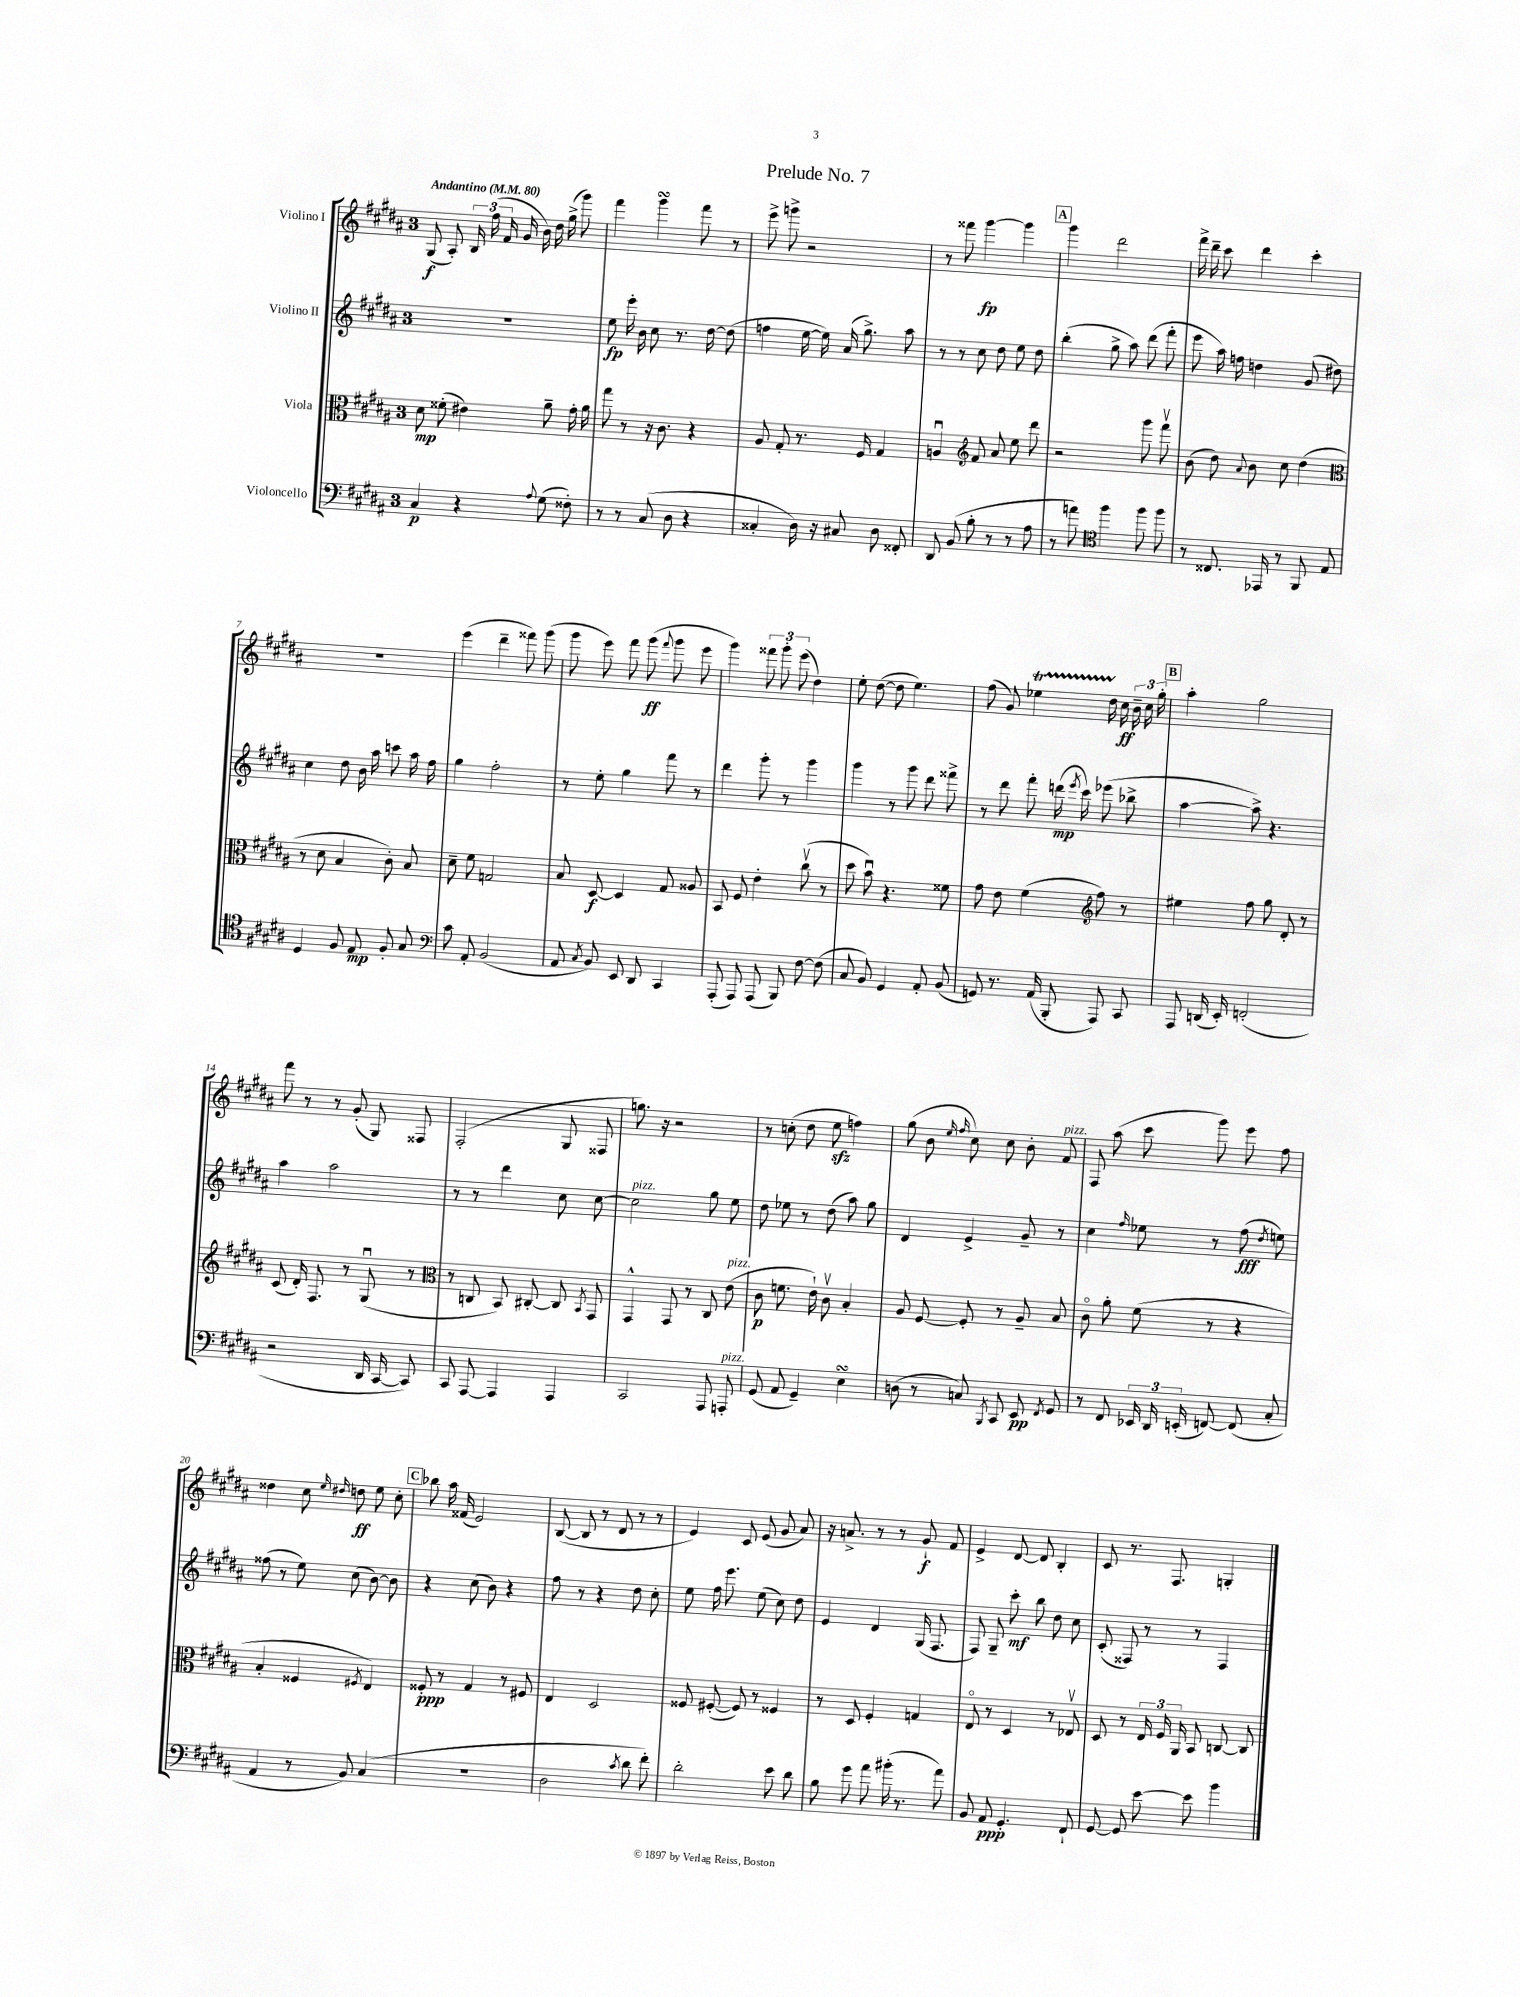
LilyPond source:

\header { title = "Prelude No. 7" }
<<
\new StaffGroup <<
\new Staff = "s0" \with { instrumentName = "Violino I" } {
    \clef treble \key b \major \once \override Staff.TimeSignature.style = #'single-digit \time 3/4 \tempo "Andantino" 4 = 80
    \autoBeamOff gis8\f( ais8-.) \tuplet 3/2 { b16 fis''16( fis'16 } gis'16 b'16) dis''16 gis''16->( gis'''8) |
    fis'''4 gis'''4\turn fis'''8 r8 |
    e'''8-> g'''8-> r2 |
    r8 fisis'''8 gis'''4~\fp gis'''4 |
    \mark \markup { \box "A" } gis'''4 dis'''2 |
    fis'''16-> dis'''16-- cis'''8 dis'''4 cis'''4-. |
    R2. |
    e'''4( dis'''4-- fisis'''8) gis'''8( |
    gis'''8 e'''8) fis'''8 gis'''8\ff( \appoggiatura { fis'''8 } gis'''8 e'''8 |
    gis'''4) \tuplet 3/2 { fisis'''8 gis'''8-. e'''8( } dis''4) |
    e''8-. dis''8~( dis''8 e''4.) |
    fis''8( gis'8) ees''4\startTrillSpan dis''16 cis''16\stopTrillSpan\ff \tuplet 3/2 { b'16-- cis''16 gis''16-. } |
    \mark \markup { \box "B" } ais''4-. gis''2 |
    fis'''8 r8 r8 gis'8-.( gis8) fisis8 |
    fis2-.( gis8 fisis8 |
    g''8.) r16 r2 |
    r8 c''8-.( dis''8 e''8\sfz f''4) |
    gis''8( b'8 \grace { e''16 fis''16 } cis''8) cis''8 b'8-. fis'8^\markup { \italic "pizz." } |
    fis8 ais''8( cis'''8 gis'''8) e'''8 fis''8 |
    disis''4 cis''8 \grace { e''16 dis''16 } d''8\ff e''8 cis''8-. |
    \mark \markup { \box "C" } bes''8 ais''16 fisis'16( e'2) |
    b8~( b8 r8 dis'8 r8 r8 |
    e'4) cis'8 e'8( gis'8 ais'8) |
    r16 a'8.-> r8 r8 gis'8-!\f fis'8 |
    e'4-> dis'8~ dis'8 b4-. |
    cis'8 r8. fis8. g4-. \bar "|." |
}
\new Staff = "s1" \with { instrumentName = "Violino II" } {
    \clef treble \key b \major \once \override Staff.TimeSignature.style = #'single-digit \time 3/4
    \autoBeamOff R2. |
    e''8\fp e'''16-. b'16 cis''8 r8. dis''16~ dis''8( |
    f''4 e''16~ e''16) ais'16( gis''8.->) ais''8 |
    r8 r8 cis''8 dis''8 e''8 dis''8 |
    \mark \markup { \box "A" } b''4-.( gis''8-> ais''8) dis'''8( fis'''8-. |
    e'''8 ais''16) f''16 d''4 gis'8( dis''8) |
    cis''4 dis''8 b'16 ais''16 c'''8 ais''16 fis''16 |
    gis''4 fis''2-. |
    r8 e''8-. gis''4 fis'''8 r8 |
    dis'''4 gis'''8-. r8 gis'''4 |
    gis'''4 r8 gis'''8 dis'''8 fisis'''8-> |
    r8 dis'''8 fis'''8-. d'''16\mp( \acciaccatura { e'''8 } cis'''16) ees'''8( bes''8-> |
    \mark \markup { \box "B" } ais''4~ ais''8->) r4. |
    ais''4 ais''2 |
    r8 r8 dis'''4 cis''8 cis''8~ |
    cis''2^\markup { \italic "pizz." } gis''8 e''8 |
    dis''8 ees''8 r8 dis''8( ais''8) gis''8 |
    dis'4 e'4-> gis'8-- r8 |
    cis''4 \grace { fis''16 } ees''8 r8 fis''8\fff( \acciaccatura { dis''8 } e''8) |
    fisis''8( r8 e''8) cis''8( b'8~) b'8 |
    \mark \markup { \box "C" } r4 cis''8( b'8) r4 |
    fis''8 r8 r4 dis''8 cis''8-. |
    e''8 fis''16 e'''8. e''8( cis''8) dis''8 |
    e'4 dis'4 gis16( fis8. |
    fis8) gis8-- cis'''8-.\mf b''8 dis''8 cis''8 |
    cis'8-.( fisis8) r8 r8 fisis4 \bar "|." |
}
\new Staff = "s2" \with { instrumentName = "Viola" } {
    \clef alto \key b \major \once \override Staff.TimeSignature.style = #'single-digit \time 3/4
    \autoBeamOff dis'8\mp fisis'8-.( eis'4) ais'8-- gis'16-. ais'16 |
    gis''8 r8 r16 cis'8. r4 |
    ais8 gis8-. r8. fis16 gis4 |
    a4\downbow \clef treble fis'8 ais'8 e''8 dis'''8 |
    \mark \markup { \box "A" } r2 gis'''8 fis'''8\upbow |
    b'8( dis''8) \appoggiatura { ais'8 } b'8 cis''8 dis''4( |
    \clef alto r8 dis'8 b4 cis'8-.) b8 |
    dis'8-- fis'8 g2 |
    b8 dis8~\f dis4 gis8 aisis8 |
    b,8 fis8 e'4-. cis''8\upbow( r8 |
    dis''8 b'8\downbow) r4. fisis'8 |
    gis'8 e'8 fis'4( \clef treble fis''8) r8 |
    \mark \markup { \box "B" } eis''4 fis''8 gis''8 dis'8-. r8 |
    cis'8( dis'16-.) fis8. r8 gis8\downbow( r8 |
    \clef alto r8 c8 b,8) cis8~-. cis8 \acciaccatura { b,8 } gis,8 |
    gis,4-^ gis,8 r8 cis8 e'8^\markup { \italic "pizz." }( |
    cis'8\p f'8. e'16-!) cis'8\upbow b4-. |
    ais8 fis8~ fis8-. r8 ais8-- b8 |
    cis'8\flageolet ais'8-. fis'8( r8 r4 |
    b4-. fisis4 \acciaccatura { fis8 } e4) |
    \mark \markup { \box "C" } fisis8-.\ppp r8 gis4 r8 fis8 |
    e4 dis2 |
    fisis8 fis8~-.( fis8) r8 fisis4 |
    r8 dis8 fis4-. g4 |
    e8\flageolet r8 dis4 r8 ees8\upbow |
    dis8 r8 \tuplet 3/2 { e16 fis16 ais,16 } b,8 c8~ c8 \bar "|." |
}
\new Staff = "s3" \with { instrumentName = "Violoncello" } {
    \clef bass \key b \major \once \override Staff.TimeSignature.style = #'single-digit \time 3/4
    \autoBeamOff cis4\p r4 \appoggiatura { ais8 } gis8( fisis8-.) |
    r8 r8 cis8( dis8 r4 |
    cisis4-. dis16) r16 cis8 dis8 fisis,8-. |
    dis,8 b,8( b8-. r8 r8 ais8 |
    \mark \markup { \box "A" } r8 a'8) \clef tenor fis''4 fis''8 fis''8 |
    r8 cisis8. ees,16 r8 fis,8 e8 |
    dis4 fis8 e8\mp fis8-. gis8 |
    \clef bass cis'8 ais,8-. b,2( |
    ais,8 \acciaccatura { cis8 } b,8) e,8 dis,8 cis,4 |
    ais,,8-.( ais,,8) ais,,8( b,,8) fis8~ fis8( |
    cis8 b,8) gis,4 ais,8-. b,8( |
    g,8) r8. ais,16( b,,8-. ais,,8) cis,8 |
    \mark \markup { \box "B" } ais,,8 d,16( e,16-.) f,2-.( |
    r2 dis,16 cis,16~ cis,8) |
    cis,8 ais,,8~ ais,,4 ais,,4 |
    cis,2 ais,,8 a,,8-.^\markup { \italic "pizz." } |
    gis,8( ais,8 gis,4--) e4\turn |
    d8( r8 c8) \acciaccatura { b,,8 } cis,8 e,8\pp \acciaccatura { fis,8 } gis,8 |
    r8 fis,8 \tuplet 3/2 { ees,16 dis,16 e,16-.( } f,8~) f,8( cis8-. |
    ais,4 r8 b,8) cis4( |
    \mark \markup { \box "C" } R2. |
    dis2 \acciaccatura { cis'8 } dis'8 fis'8-.) |
    dis'2-. e'8 dis'8 |
    b8 gis'8 ais'8 bis'16-.( r8. ais'8) |
    b,8 ais,8\ppp gis,4.-. fis,8-! |
    gis,8~ gis,8 e'8~ e'8 b'4 \bar "|." |
}
>>
>>
